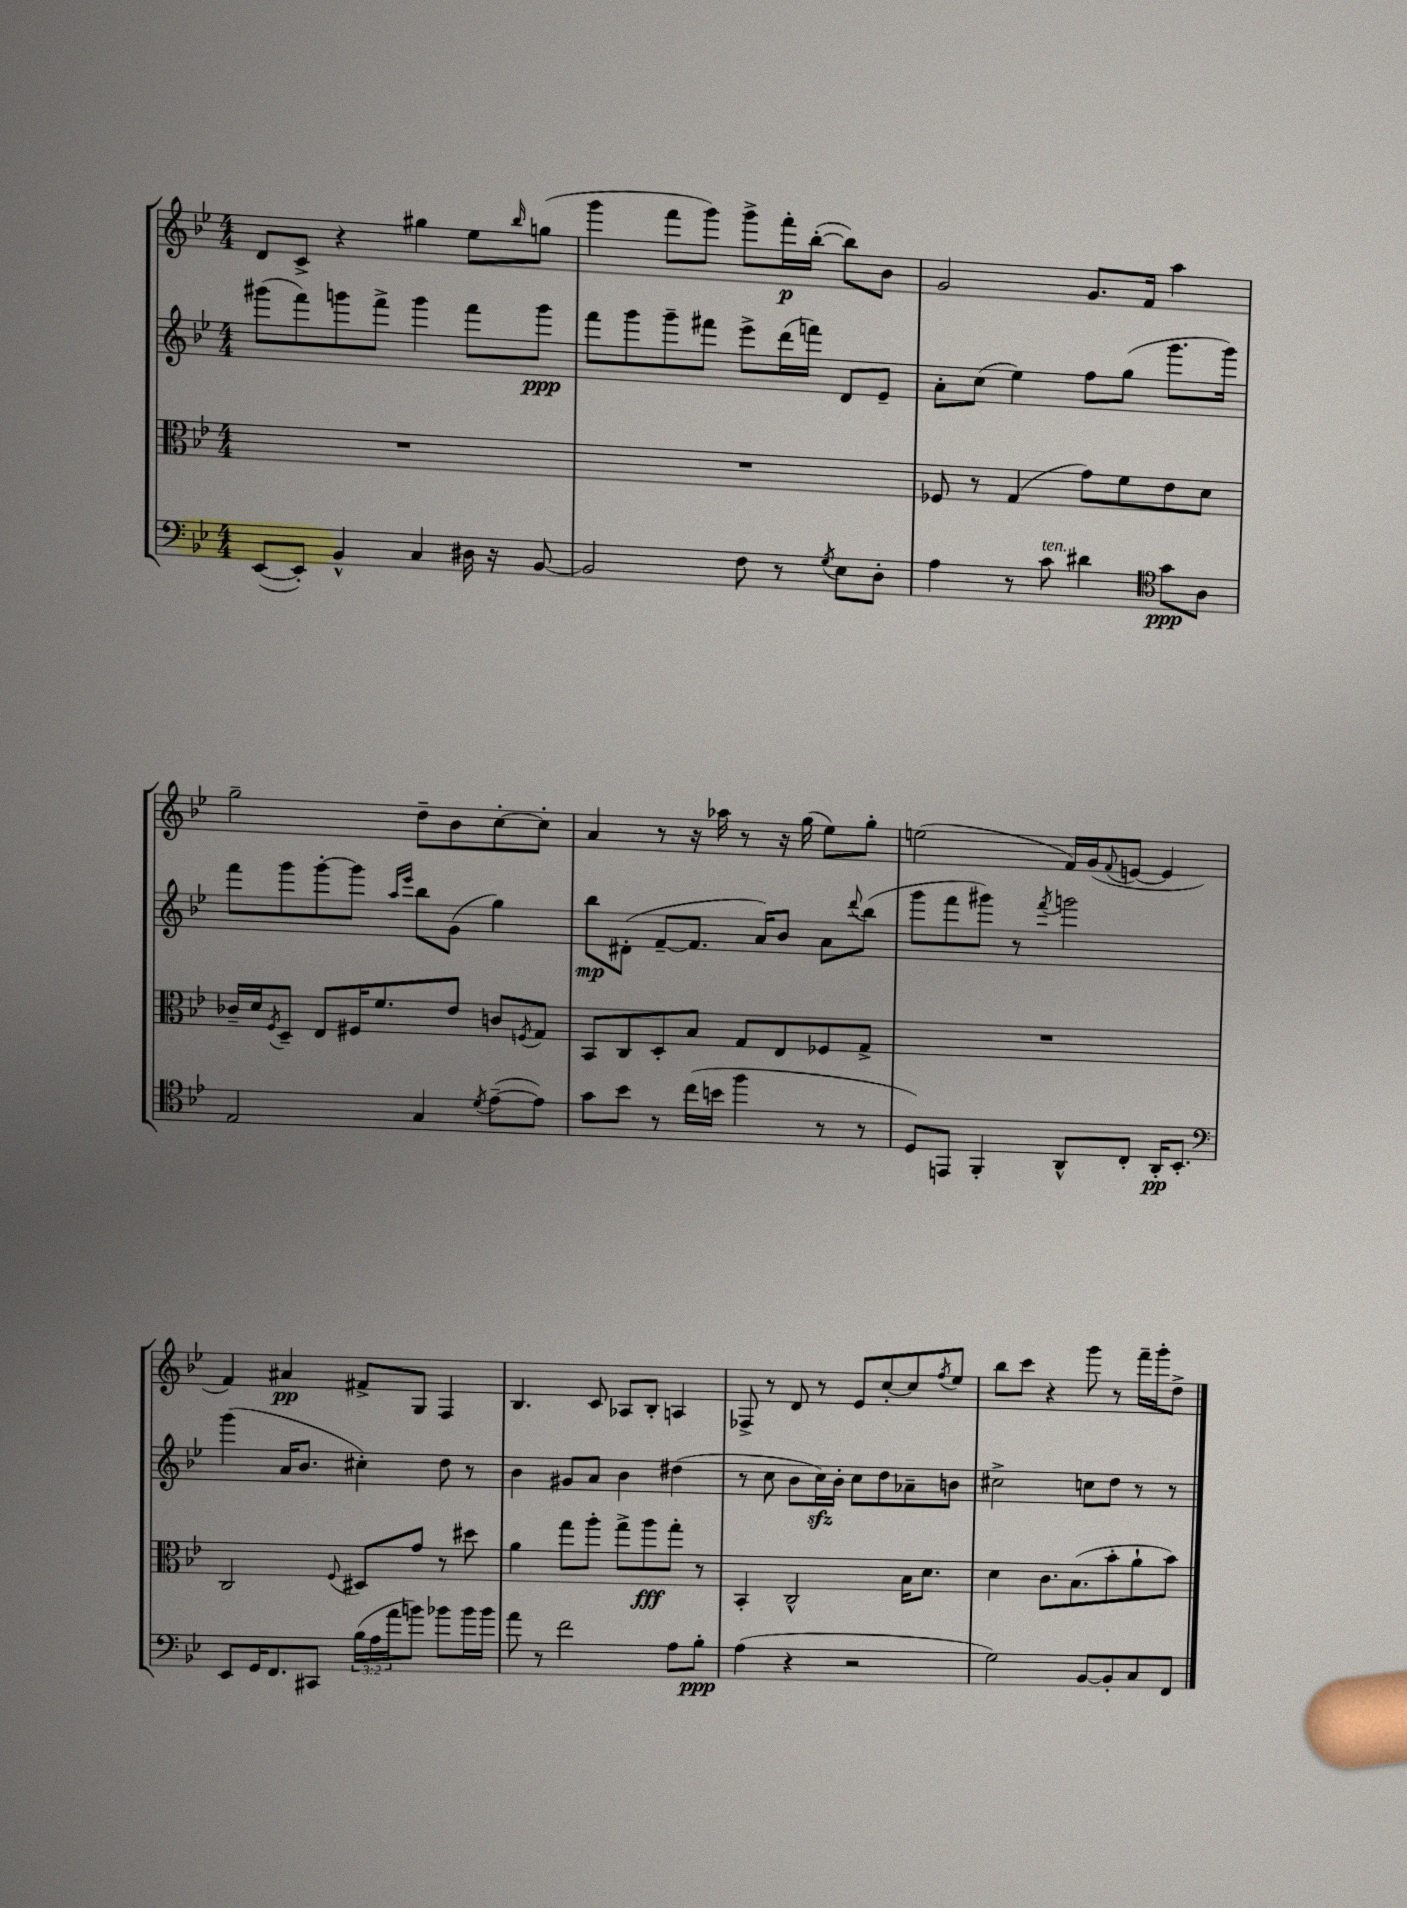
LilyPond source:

<<
\new StaffGroup <<
\new Staff = "s0" {
    \clef treble \key bes \major \numericTimeSignature \time 4/4
    d'8 c'8-> r4 gis''4 ees''8 \grace { bes''16 } g''8( |
    g'''4 f'''8 g'''8) g'''8-> f'''16-.\p bes''16~-.( bes''8) bes'8 |
    g'2 g'8. f'16 a''4 |
    g''2-- d''8-- bes'8 c''8~-. c''8-. |
    a'4 r8 r16 aes''16 r8 r16 g''16( ees''8) g''8-. |
    e''2( f'16) g'16( \appoggiatura { f'8 } e'8~ e'4 |
    f'4) ais'4\pp fis'8-> g8 f4 |
    bes4. c'8 aes8 bes8-. a4 |
    fes8-> r8 d'8 r8 ees'8 c''8~-. c''8 \acciaccatura { f''8 } ees''8 |
    bes''8 c'''8 r4 g'''8 r8 f'''16-- g'''16-. d''8-> \bar "|." |
}
\new Staff = "s1" {
    \clef treble \key bes \major \numericTimeSignature \time 4/4
    gis'''8( f'''8) g'''8 f'''8-> g'''4 f'''8 g'''8\ppp |
    f'''8 g'''8 g'''8-- fis'''8 ees'''8-> d'''16( f'''16) d'8 ees'8-- |
    a'8-. c''8( ees''4) f''8 g''8( g'''8. g'''16) |
    f'''8 g'''8 g'''8~-. g'''8 \grace { a''16 ees'''16 } bes''8 g'8( g''4) |
    bes''8\mp dis'8-.( f'8~-- f'8. a'16) bes'8 a'8 \appoggiatura { d'''8 } bes''8( |
    g'''8 f'''8 gis'''8) r8 \acciaccatura { f'''8 } g'''2 |
    g'''4( a'16 bes'8. cis''4-.) d''8 r8 |
    bes'4 gis'8 a'8 bes'4 dis''4( |
    r8 c''8 bes'8 c''16\sfz) bes'16-. c''8 d''8 aes'8-- b'8 |
    cis''2-> c''8 d''8 r8 r8 \bar "|." |
}
\new Staff = "s2" {
    \clef alto \key bes \major \numericTimeSignature \time 4/4
    R1 |
    R1 |
    fes8 r8 g4( g'8) f'8 ees'8 d'8 |
    ces'16-- d'16 \acciaccatura { f8 } d8-- ees8 fis16 f'8. ees'8 c'8 \acciaccatura { f8 } g8 |
    bes,8 c8 d8-. bes8 g8 ees8 fes8 g8-> |
    R1 |
    c2 \appoggiatura { f8 } dis8 g'8 r8 dis''8 |
    a'4 g''8 a''8-. g''8-> a''8\fff g''8-. r8 |
    bes,4-. c2-^ bes16 d'8. |
    d'4 c'8. bes8.( bes'8-. a'8-! bes'8) \bar "|." |
}
\new Staff = "s3" {
    \clef bass \key bes \major \numericTimeSignature \time 4/4 \override Staff.TupletNumber.text = #tuplet-number::calc-fraction-text
    ees,8~( ees,8-.) bes,4-^ c4 dis16 r16 bes,8~ |
    bes,2 f8 r8 \acciaccatura { g8 } ees8 d8-. |
    a4 r8 c'8^\markup { \italic "ten." } dis'4 \clef tenor g'8\ppp a8 |
    ees2 g4 \acciaccatura { d'8 } ees'8~--( ees'8) |
    g'8 bes'8 r8 c''16( b'16 f''4 r8 r8 |
    d8) e,8 f,4-. a,8-^ c8-. a,16-.\pp bes,8.-. |
    \clef bass ees,8 g,16 f,8. cis,8 \tuplet 3/2 { bes16( a16 a'16 } b'8) bes'8 bes'16 bes'16 |
    a'8 r8 f'2 a8 bes8-.\ppp |
    a4( r4 r2 |
    g2) bes,8~ bes,8-. c8 f,8 \bar "|." |
}
>>
>>
\layout { \context { \Score \remove "Bar_number_engraver" } }
